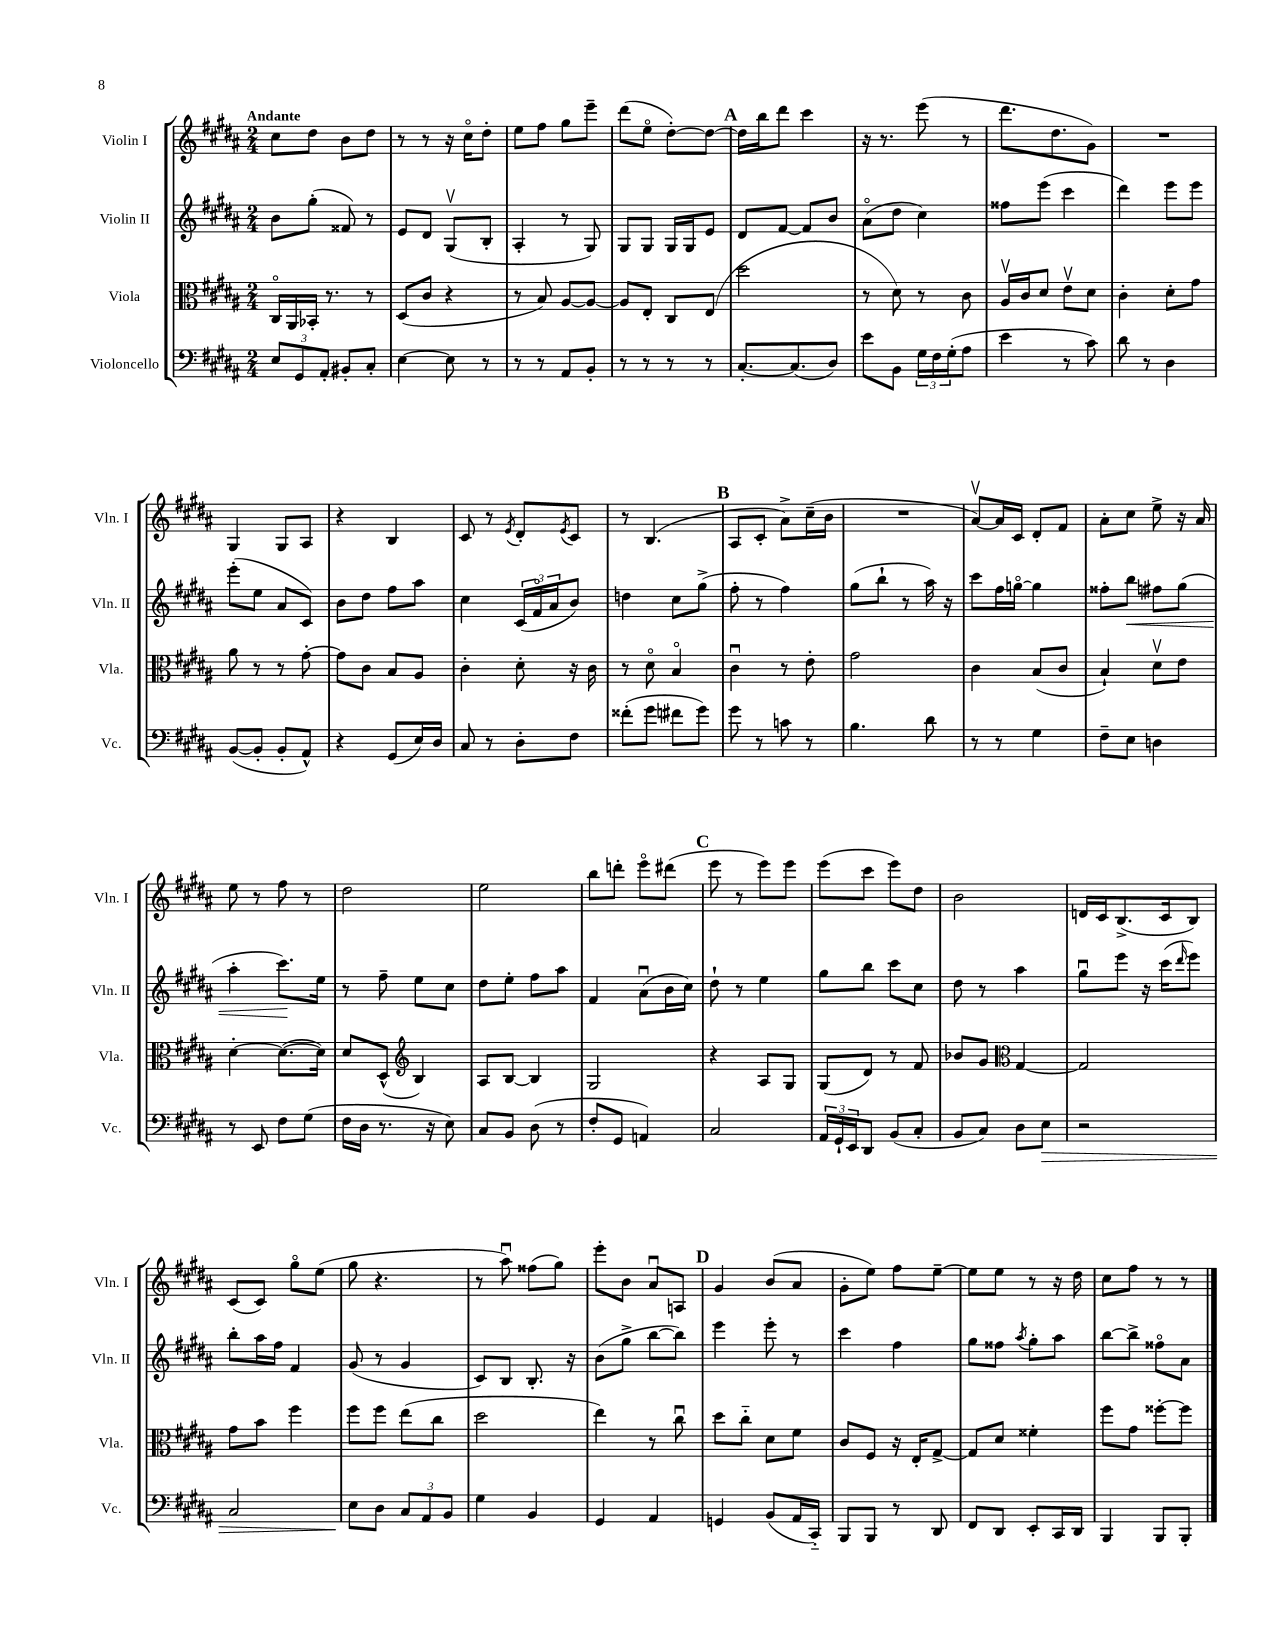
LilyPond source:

<<
\new StaffGroup <<
\new Staff = "s0" \with { instrumentName = "Violin I" shortInstrumentName = "Vln. I" } {
    \clef treble \key b \major \numericTimeSignature \time 2/4 \tempo "Andante"
    cis''8 dis''8 b'8 dis''8 |
    r8 r8 r16 cis''16\flageolet dis''8-. |
    e''8 fis''8 gis''8 e'''8-- |
    dis'''8( e''8\flageolet dis''8~-.) dis''8~ |
    \mark \markup { \bold "A" } dis''16 b''16 dis'''8 cis'''4 |
    r16 r8. e'''8( r8 |
    dis'''8. dis''8. gis'8) |
    R2 |
    gis4 gis8 ais8 |
    r4 b4 |
    cis'8 r8 \acciaccatura { e'8 } dis'8-. \acciaccatura { e'8 } cis'8 |
    r8 b4.( |
    \mark \markup { \bold "B" } ais8 cis'8-. ais'8->) cis''16--( b'16 |
    R2 |
    ais'8~\upbow) ais'16 cis'16 dis'8-. fis'8 |
    ais'8-. cis''8 e''8-> r16 ais'16 |
    e''8 r8 fis''8 r8 |
    dis''2 |
    e''2 |
    b''8 d'''8-. e'''8\flageolet dis'''8( |
    \mark \markup { \bold "C" } e'''8 r8 e'''8) e'''8 |
    e'''8( cis'''8 e'''8) dis''8 |
    b'2 |
    d'16 cis'16 b8.->( cis'16 b8) |
    cis'8( cis'8) gis''8\flageolet e''8( |
    gis''8 r4. |
    r8 ais''8\downbow) fisis''8( gis''8) |
    e'''8-. b'8 ais'8\downbow a8 |
    \mark \markup { \bold "D" } gis'4 b'8( ais'8 |
    gis'8-. e''8) fis''8 e''8~-- |
    e''8 e''8 r8 r16 dis''16 |
    cis''8 fis''8 r8 r8 \bar "|." |
}
\new Staff = "s1" \with { instrumentName = "Violin II" shortInstrumentName = "Vln. II" } {
    \clef treble \key b \major \numericTimeSignature \time 2/4
    b'8 gis''8-.( fisis'8) r8 |
    e'8 dis'8 gis8\upbow( b8-. |
    ais4-. r8 gis8) |
    gis8 gis8 gis16 gis16 e'8 |
    \mark \markup { \bold "A" } dis'8 fis'8~ fis'8 b'8 |
    ais'8\flageolet( dis''8 cis''4) |
    fisis''8 e'''8( cis'''4 |
    dis'''4) e'''8 e'''8 |
    e'''8-.( e''8 ais'8 cis'8) |
    b'8 dis''8 fis''8 ais''8 |
    cis''4 \tuplet 3/2 { cis'16( fis'16\flageolet ais'16 } b'8) |
    d''4 cis''8 gis''8->( |
    \mark \markup { \bold "B" } fis''8-. r8 fis''4) |
    gis''8( b''8-! r8 ais''16) r16 |
    cis'''8 fis''16 g''16~\flageolet g''4 |
    fisis''8-. b''8\< fis''8 gis''8( |
    ais''4-. cis'''8.\!) e''16 |
    r8 fis''8-- e''8 cis''8 |
    dis''8 e''8-. fis''8 ais''8 |
    fis'4 ais'8\downbow( b'16 cis''16) |
    \mark \markup { \bold "C" } dis''8-! r8 e''4 |
    gis''8 b''8 cis'''8 cis''8 |
    dis''8 r8 ais''4 |
    gis''8\downbow e'''8 r16 cis'''16( \grace { dis'''16 } e'''8) |
    b''8-. ais''16 fis''16 fis'4 |
    gis'8( r8 gis'4 |
    cis'8) b8 b8.-. r16 |
    b'8( gis''8-> b''8~ b''8) |
    \mark \markup { \bold "D" } e'''4 e'''8-. r8 |
    cis'''4 fis''4 |
    gis''8 fisis''8 \acciaccatura { ais''8 } gis''8-. ais''8 |
    b''8~ b''8-> fisis''8\flageolet ais'8 \bar "|." |
}
\new Staff = "s2" \with { instrumentName = "Viola" shortInstrumentName = "Vla." } {
    \clef alto \key b \major \numericTimeSignature \time 2/4
    cis16\flageolet ais,16 bes,16-. r8. r8 |
    dis8( cis'8 r4 |
    r8 b8) ais8~ ais8~ |
    ais8 e8-. cis8 e8( |
    \mark \markup { \bold "A" } dis''2 |
    r8 dis'8) r8 cis'8 |
    ais16\upbow cis'16 dis'8 e'8\upbow dis'8 |
    cis'4-. dis'8-. gis'8 |
    ais'8 r8 r8 gis'8~-. |
    gis'8 cis'8 b8 ais8 |
    cis'4-. dis'8-. r16 cis'16 |
    r8 dis'8\flageolet b4\flageolet |
    \mark \markup { \bold "B" } cis'4\downbow r8 e'8-. |
    gis'2 |
    cis'4 b8( cis'8 |
    b4-!) dis'8\upbow e'8 |
    dis'4~-. dis'8.~( dis'16) |
    dis'8 dis8-^( \clef treble b4) |
    ais8 b8~ b4 |
    gis2 |
    \mark \markup { \bold "C" } r4 ais8 gis8 |
    gis8( dis'8) r8 fis'8 |
    bes'8 gis'8 \clef alto gis4~ |
    gis2 |
    gis'8 b'8 fis''4 |
    fis''8 fis''8 e''8( cis''8 |
    dis''2 |
    e''4) r8 cis''8\downbow |
    \mark \markup { \bold "D" } dis''8 cis''8-_ dis'8 fis'8 |
    cis'8 fis8 r16 e16-. gis8~-> |
    gis8 dis'8 fisis'4-. |
    fis''8 gis'8 fisis''8~-. fisis''8 \bar "|." |
}
\new Staff = "s3" \with { instrumentName = "Violoncello" shortInstrumentName = "Vc." } {
    \clef bass \key b \major \numericTimeSignature \time 2/4
    \tuplet 3/2 { e8 gis,8 ais,8-. } bis,8-. cis8-. |
    e4~ e8 r8 |
    r8 r8 ais,8 b,8-. |
    r8 r8 r8 r8 |
    \mark \markup { \bold "A" } cis8.~-. cis8.( dis8) |
    e'8 b,8 \tuplet 3/2 { gis16 fis16 gis16-.( } ais8 |
    e'4 r8 cis'8) |
    dis'8 r8 dis4 |
    b,8~( b,8-. b,8-. ais,8-^) |
    r4 gis,8( e16) dis16 |
    cis8 r8 dis8-. fis8 |
    fisis'8-.( gis'8 fis'8 gis'8) |
    \mark \markup { \bold "B" } gis'8 r8 c'8 r8 |
    b4. dis'8 |
    r8 r8 gis4 |
    fis8-- e8 d4 |
    r8 e,8 fis8 gis8( |
    fis16 dis16 r8. r16 e8) |
    cis8 b,8 dis8( r8 |
    fis8-. gis,8 a,4) |
    \mark \markup { \bold "C" } cis2 |
    \tuplet 3/2 { ais,16 gis,16-! e,16 } dis,8 b,8( cis8-. |
    b,8 cis8) dis8 e8\> |
    r2 |
    cis2 |
    e8\! dis8 \tuplet 3/2 { cis8 ais,8 b,8 } |
    gis4 b,4 |
    gis,4 ais,4 |
    \mark \markup { \bold "D" } g,4 b,8( ais,16 cis,16-_) |
    b,,8 b,,8 r8 dis,8 |
    fis,8 dis,8 e,8-. cis,16 dis,16 |
    b,,4 b,,8 b,,8-. \bar "|." |
}
>>
>>
\layout { \context { \Score \remove "Bar_number_engraver" } }
